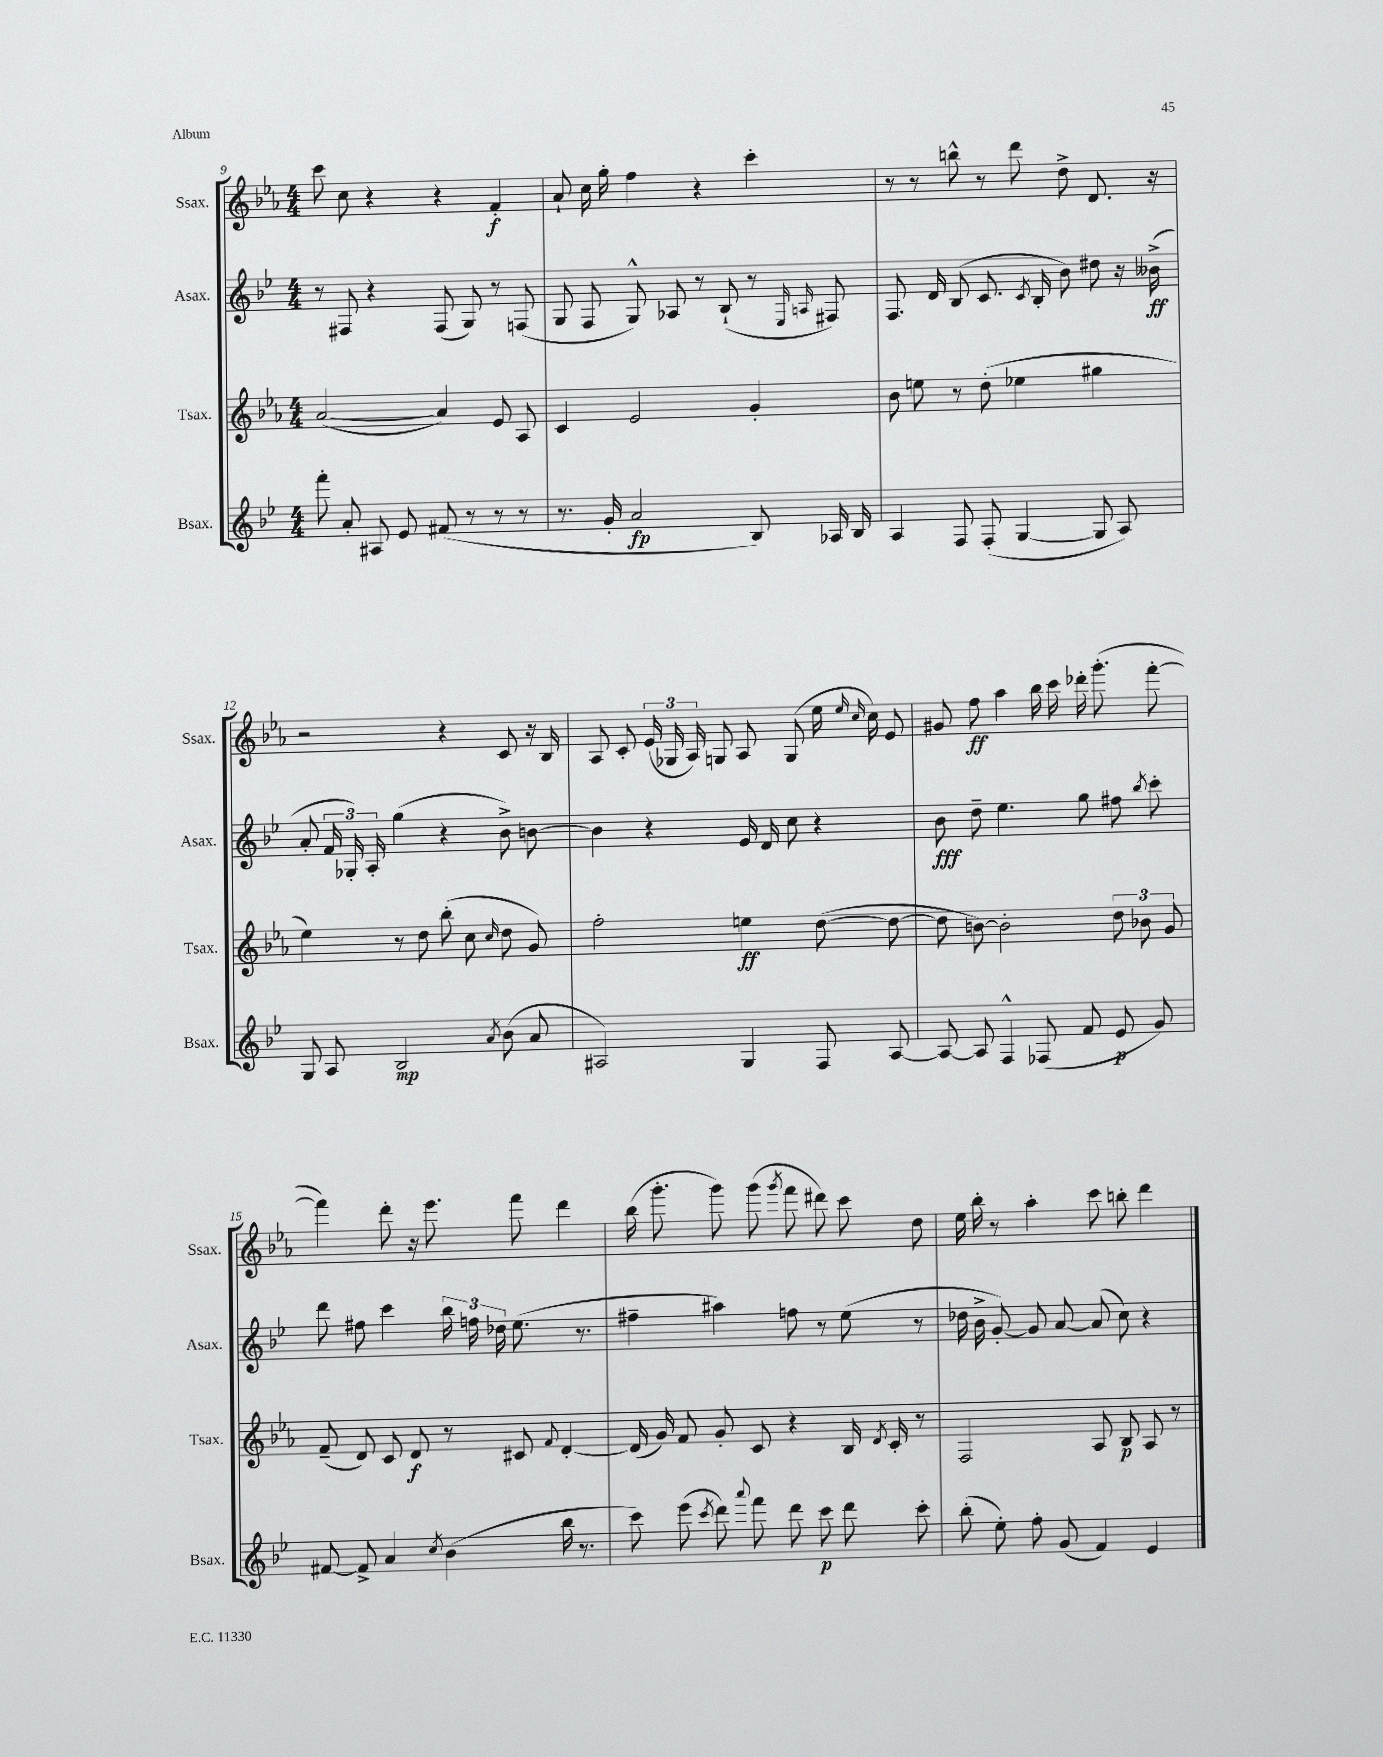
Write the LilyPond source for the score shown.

<<
\new StaffGroup <<
\new Staff = "s0" \with { instrumentName = "Ssax." shortInstrumentName = "Ssax." } {
    \clef treble \key ees \major \numericTimeSignature \time 4/4
    \autoBeamOff c'''8 c''8 r4 r4 f'4-.\f |
    aes'8-! c''16 g''16-. f''4 r4 c'''4-. |
    r8 r8 b''8-^ r8 d'''8 d''8-> d'8. r16 |
    r2 r4 c'8 r16 bes16 |
    aes8 c'8-. \tuplet 3/2 { ees'16( ges16 aes16) } g8 aes8 g8( ees''16 \grace { ees''16 c''16 } c''16) ees'8 |
    gis'8 f''8\ff aes''4 bes''16 c'''16 des'''16-. g'''8.-.( f'''8~-. |
    f'''4) d'''8-. r16 ees'''8. f'''8 d'''4 |
    bes''16( g'''8.-. g'''8) g'''8( \acciaccatura { g'''8 } f'''8 dis'''8) c'''8 d''8 |
    ees''16 bes''16-. r8 aes''4-. c'''8 b''8-. d'''4 \bar "|." |
}
\new Staff = "s1" \with { instrumentName = "Asax." shortInstrumentName = "Asax." } {
    \clef treble \key bes \major \numericTimeSignature \time 4/4
    \autoBeamOff r8 fis8 r4 fis8( g8) r8 f8( |
    g8 f8 g8-^) aes8 r8 bes8-!( r8 \grace { ees16 a16 } fis8) |
    f8. d'16 bes8( c'8. \acciaccatura { c'8 } bes16-. bes'8) dis''8 r16 beses'16->\ff( |
    a'8-. \tuplet 3/2 { f'16 ges16-.) a16-. } g''4( r4 bes'8->) b'8~ |
    b'4 r4 ees'16 d'16 c''8 r4 |
    bes'8\fff d''8-- ees''4. g''8 fis''8 \acciaccatura { bes''8 } c'''8-. |
    d'''8 fis''8 c'''4 \tuplet 3/2 { bes''16 f''16 des''16 } ees''8.( r8. |
    fis''4-- ais''4) f''8 r8 ees''8( r8 |
    des''16 bes'16-> g'8~-.) g'8 a'8~ a'8( c''8) r4 \bar "|." |
}
\new Staff = "s2" \with { instrumentName = "Tsax." shortInstrumentName = "Tsax." } {
    \clef treble \key ees \major \numericTimeSignature \time 4/4
    \autoBeamOff aes'2~( aes'4) ees'8 aes8 |
    c'4 ees'2 g'4-. |
    bes'8 e''8 r8 d''8-.( ees''4 gis''4 |
    ees''4) r8 d''8 bes''8-.( c''8 \grace { c''16 } d''8 g'8) |
    f''2-. e''4\ff d''8~( d''8~ |
    d''8 b'8~) b'2-. \tuplet 3/2 { d''8 bes'8 g'8 } |
    f'8--( d'8) c'8 d'8\f r8 cis'8 \appoggiatura { f'8 } d'4~-. |
    d'16( g'16) f'8 g'8-. c'8 r4 bes16 \acciaccatura { d'8 } c'16-. r8 |
    f2 aes8 bes8\p aes8 r8 \bar "|." |
}
\new Staff = "s3" \with { instrumentName = "Bsax." shortInstrumentName = "Bsax." } {
    \clef treble \key bes \major \numericTimeSignature \time 4/4
    \autoBeamOff f'''8-. a'8-. ais8 ees'8 fis'8( r8 r8 r8 |
    r8. g'16-. a'2\fp bes8) aes16 bes16 |
    a4 f8 f8-.( g4~ g8 a8) |
    g8 a8 bes2\mp \acciaccatura { a'8 } bes'8( a'8 |
    ais2) g4 f8 ais8~ |
    ais8~ ais8 f4-^ fes8( f'8 ees'8\p g'8) |
    fis'8~ fis'8-> a'4 \acciaccatura { c''8 } bes'4( bes''16 r8. |
    c'''8) ees'''8( \acciaccatura { c'''8 } d'''8) \appoggiatura { a'''8 } f'''8 d'''8 c'''8\p d'''8 c'''8-. |
    bes''8-.( ees''8-.) f''8-. g'8( f'4) ees'4 \bar "|." |
}
>>
>>
\layout { \context { \Score currentBarNumber = #9 } }
